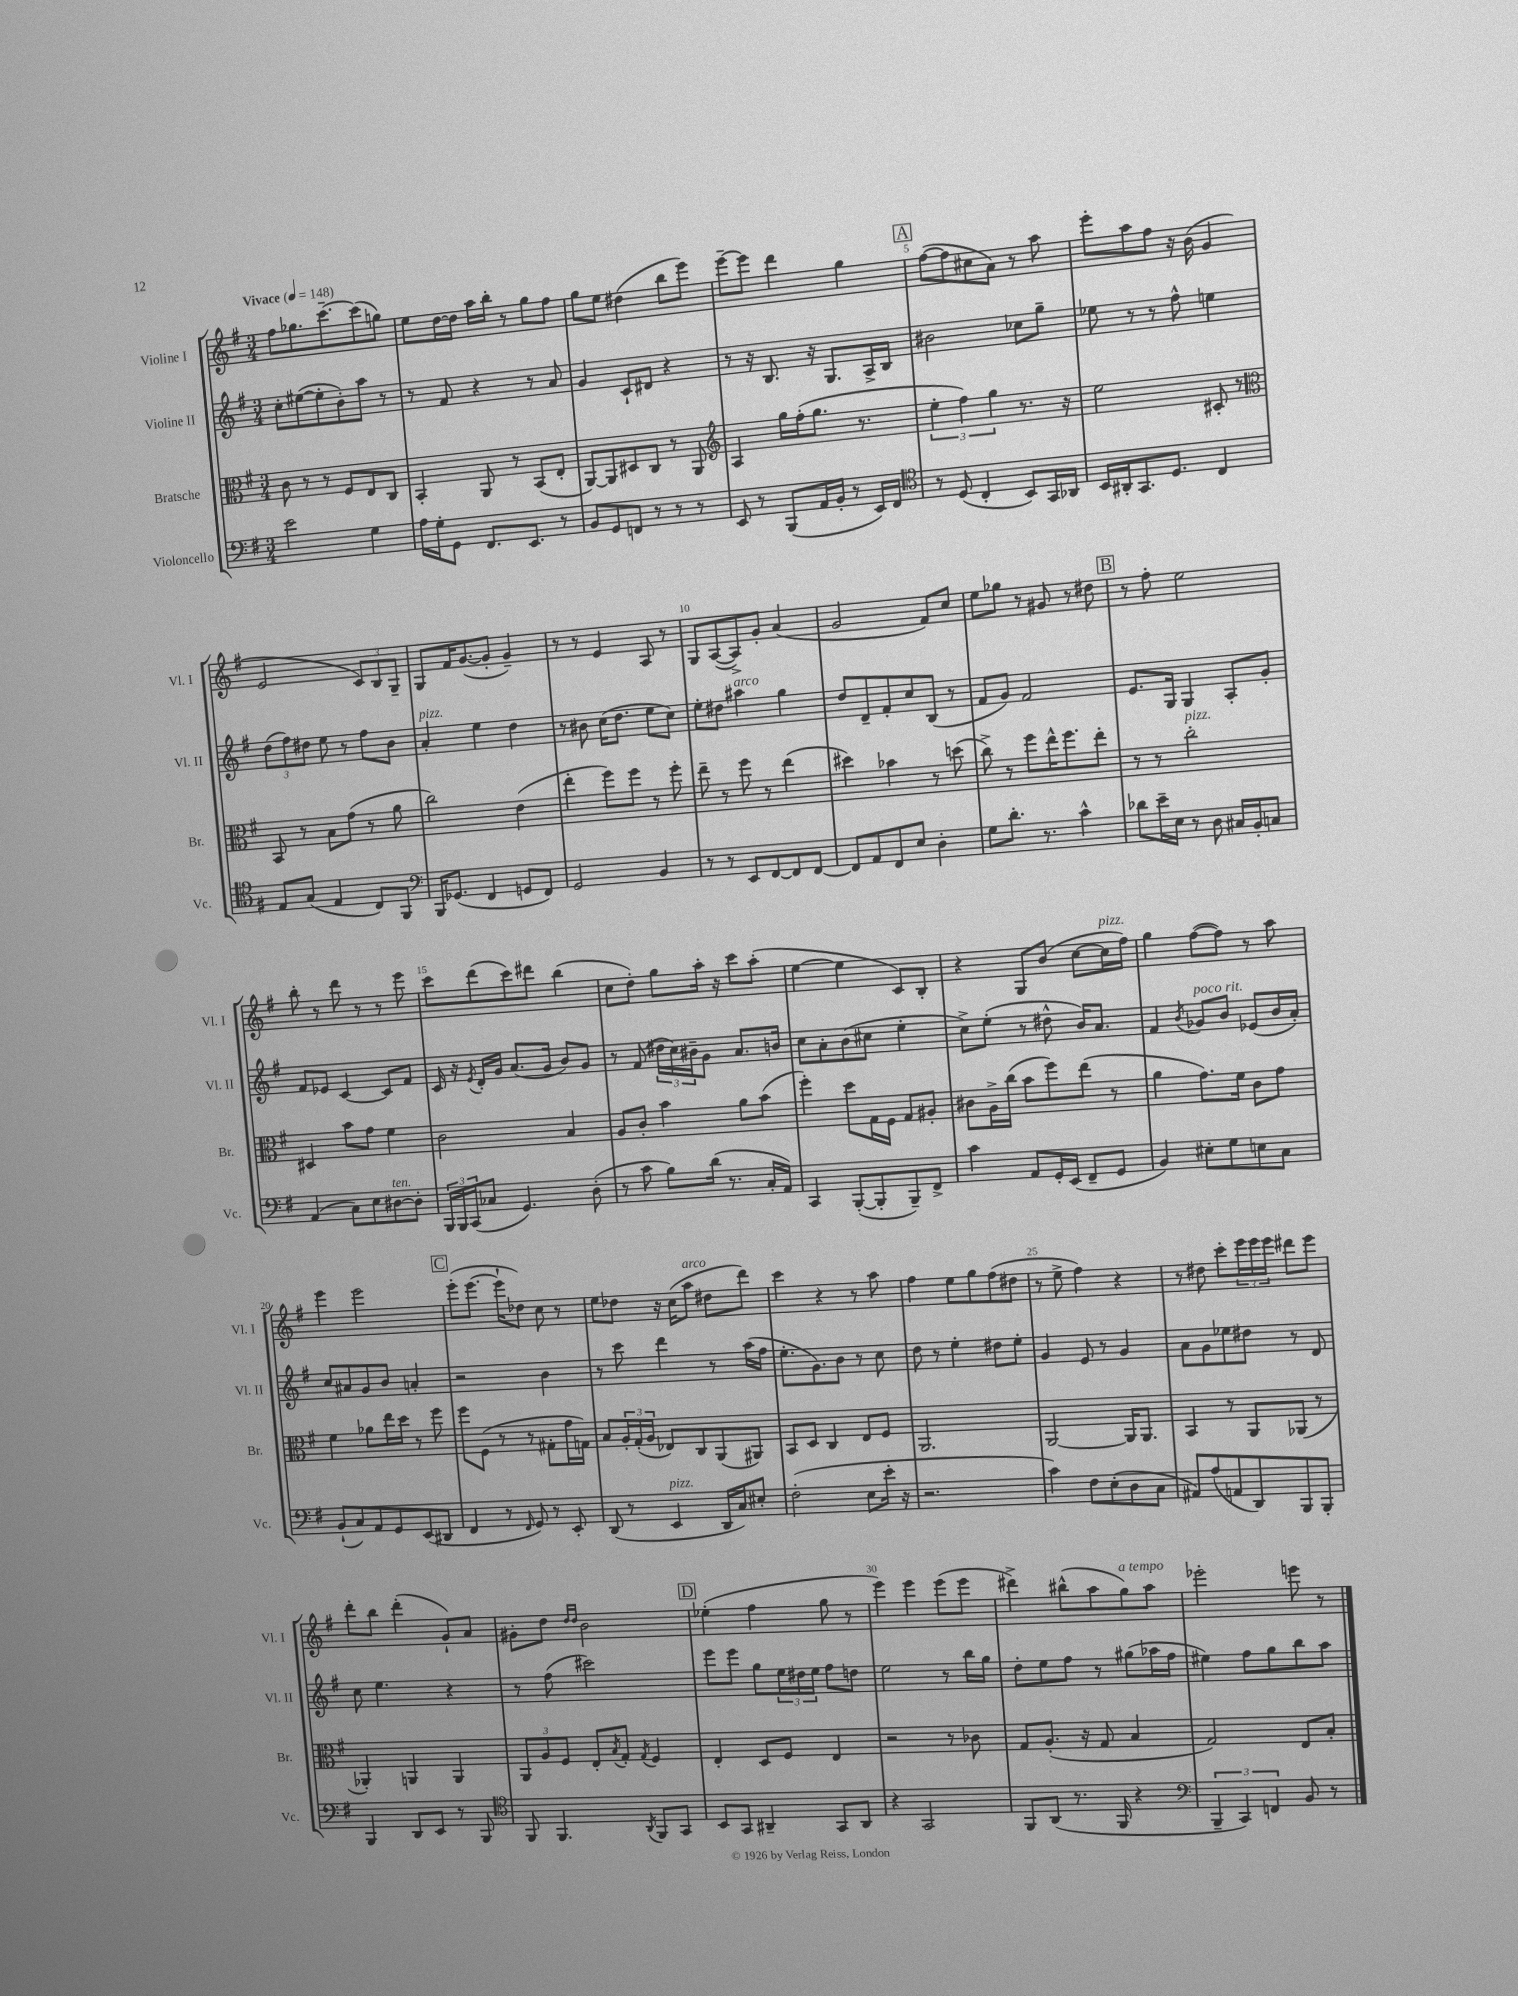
<<
\new StaffGroup <<
\new Staff = "s0" \with { instrumentName = "Violine I" shortInstrumentName = "Vl. I" } {
    \clef treble \key g \major \numericTimeSignature \time 3/4 \tempo "Vivace" 4 = 148
    fis''8 ges''8. c'''8.~-- c'''8( g''8) |
    e''8 d''16~ d''16 a''16 b''16-. r8 g''8 fis''8 |
    g''8 e''8 dis''4( b''8 e'''8) |
    e'''8~-- e'''8 d'''4 g''4 |
    \mark \markup { \box "A" } fis''8~( fis''8 cis''8 a'8) r8 a''8 |
    e'''8-. a''8 fis''8 r16 b'16( g'4 |
    e'2 \tuplet 3/2 { c'8) b8 g8-- } |
    g8 fis'16 g'8.~( g'8-. g'4--) |
    r8 r8 e'4 a8 r8 |
    g8 a8~( a8->) g'8-. a'4( |
    g'2 fis'8) c''8 |
    e''8 ges''8 r8 gis'8 r8 dis''8 |
    \mark \markup { \box "B" } r8 fis''8-. e''2 |
    b''8-. r8 d'''8 r8 r8 e'''8 |
    c'''8 d'''8( c'''8) dis'''8 b''4( |
    c''8 d''8-.) g''8 a''16-. r16 c'''8 a''8-.( |
    e''4~ e''4 c'8) b8-. |
    r4 g8 b'8( c''8~ c''16^\markup { \italic "pizz." } fis''16) |
    g''4 fis''8~( fis''8) r8 a''8 |
    e'''4 e'''2 |
    \mark \markup { \box "C" } e'''8-.( e'''8.~ e'''16-! des''8) c''8 r8 |
    e''8 des''8 r16 c''16( a''8^\markup { \italic "arco" } dis''8 d'''8) |
    c'''4 r4 r8 a''8 |
    fis''4 e''8 g''8 fis''8( dis''8 |
    r8 e''8-> fis''4) r4 |
    r8 dis''8 c'''8-. \tuplet 3/2 { e'''16 e'''16 e'''16 } dis'''8 e'''8 |
    d'''8-. b''8 d'''4-.( g'8-!) a'8 |
    gis'8-. d''8 \grace { d''16 d''16 } b'2 |
    \mark \markup { \box "D" } ees''4-.( fis''4 g''8 r8 |
    e'''4) e'''4 e'''8( e'''8 |
    dis'''4->) bis''8-^( a''8 g''8^\markup { \italic "a tempo" }) a''8 |
    ees'''2-. e'''8 r8 \bar "|." |
}
\new Staff = "s1" \with { instrumentName = "Violine II" shortInstrumentName = "Vl. II" } {
    \clef treble \key g \major \numericTimeSignature \time 3/4
    c''8-. eis''8~( eis''8-. b'8-.) a''8 r8 |
    r8 fis'8 r4 r8 a'8 |
    g'4 c'8-! dis'8 r4 |
    r8 r16 b8. r16 g8. a16-> b16 |
    \mark \markup { \box "A" } bis'2 ces''8 g''8-- |
    ees''8 r8 r8 fis''8-^ e''4 |
    \tuplet 3/2 { d''8( fis''8) dis''8 } e''8 r8 fis''8 b'8 |
    a'4-.^\markup { \italic "pizz." } e''4 d''4 |
    r8 bis'8 c''16( d''8. e''8 c''8) |
    e''8-. dis''8 ais''4^\markup { \italic "arco" } g''4 |
    d''8 d'8-- fis'8-. c''8 b8( r8 |
    fis'8 g'8) fis'2 |
    \mark \markup { \box "B" } e'8. g16 g4 a8-. g'8-. |
    fis'8 ees'8 c'4~ c'8 fis'8 |
    c'16 r16 \acciaccatura { e'8 } d'16-. g'16 a'8.( g'16 b'8) g'8 |
    r8 fis'8( \tuplet 3/2 { dis''16 c''16) bis'16-- } g'8 a'8. b'16 |
    c''8 a'8-. b'8( cis''8 e''4-. |
    c''8->) e''8-.( r8 dis''8-^ b'16) a'8. |
    fis'4 \acciaccatura { b'8 } ges'8^\markup { \italic "poco rit." } b'8 ees'8( b'16 a'16-.) |
    c''8 ais'8 g'8 b'8 a'4-. |
    \mark \markup { \box "C" } r2 b'4 |
    r8 c'''8 d'''4 r8 a''16( fis''16 |
    e''8.-. g'8.) b'8 r8 c''8 |
    d''8 r8 e''4-. dis''8 e''8-. |
    g'4 e'8 r8 g'4 |
    a'8 g'8 ees''8 dis''8 r8 d'8 |
    c''8 e''4. r4 |
    r8 fis''8( cis'''2) |
    \mark \markup { \box "D" } e'''8 e'''8 g''8 \tuplet 3/2 { e''16 dis''16 e''16 } fis''8 d''8 |
    e''2 r8 b''16 g''16 |
    d''8-. e''8 fis''8 r8 gis''8( aes''16 fis''16 |
    eis''4) fis''8 g''8 b''8 a''8 \bar "|." |
}
\new Staff = "s2" \with { instrumentName = "Bratsche" shortInstrumentName = "Br." } {
    \clef alto \key g \major \numericTimeSignature \time 3/4
    c'8 r8 r8 fis8 e8 c8 |
    b,4-. a,8 r8 b,8( e8-. |
    a,8~) a,8 dis8 c8 r8 a,8 |
    \clef treble a4 g''16 fis''16-.( g''8. r8. |
    \mark \markup { \box "A" } \tuplet 3/2 { e''4-. fis''4) g''4 } r8. r16 |
    e''2 cis'8-. r8 |
    \clef alto b,8 r8 b8 g'8( r8 a'8 |
    c''2) e'4( |
    e''4-. fis''8) fis''8 r8 fis''8-. |
    e''8-- r8 fis''8 r8 e''4( |
    dis''4) bes'4 r8 d''8( |
    c''8->) r8 fis''8 e''16-^ fis''8. e''8-. |
    \mark \markup { \box "B" } r8 r8 c''2-.^\markup { \italic "pizz." } |
    dis4 b'8 g'8 fis'4 |
    c'2 b4 |
    a8 c'8-. b'4 a'8 b'8( |
    fis''4-.) d''8 g16 fis16 g8 ais8-. |
    cis'8 a16-> c''16( b'8 fis''8) e''8( r8 |
    a'4 g'8.) fis'16 c'8 g'8 |
    fis'4 aes'8 e''16 d''16 r8 fis''8 |
    \mark \markup { \box "C" } fis''8 fis8( r8 r8 gis8-. g'16 g16) |
    b8 \tuplet 3/2 { a16-. g16-.( a16 } ees8) c8 a,8( ais,8) |
    b,8 d8 c4 e8 fis8 |
    a,2. |
    a,2~ a,16 a,8. |
    b,4 r8 a,8 aes,8( r8 |
    aes,4-.) a,4 a,4 |
    \tuplet 3/2 { a,8 a8 fis8 } e8-. \acciaccatura { b8 } g8-. \acciaccatura { g8 } fis4 |
    \mark \markup { \box "D" } e4-. d8 fis8 e4 |
    r2 r8 ces'8 |
    g8 a8.-.( r16 g8 b4 |
    g2) e8 b8-. \bar "|." |
}
\new Staff = "s3" \with { instrumentName = "Violoncello" shortInstrumentName = "Vc." } {
    \clef bass \key g \major \numericTimeSignature \time 3/4
    e'2 g4 |
    a16 g16-. g,8 fis,8. e,8. r8 |
    b,8 g,8 f,8 r8 r8 r8 |
    e,8 r8 b,,8( a,16 b,16-. r8 e,16) fis,16 |
    \mark \markup { \box "A" } \clef tenor r8 d8( c4-. b,8) g,16 aes,16 |
    b,16 ais,16-. g,8. d8. c4 |
    e8 g8( e4 c8) fis,8 |
    \clef bass b,,16 ges,8.( fis,4 g,8 fis,8) |
    g,2 b,4 |
    r8 r8 e,8 fis,8~ fis,8 fis,8~ |
    fis,8 a,8 fis,8 e8 d4-. |
    g8 d'8.-. r8. c'4-^ |
    \mark \markup { \box "B" } des'8 e'16-- e16 r8 d8 cis16 b,16-. c8 |
    a,4( c8) e8 dis8~^\markup { \italic "ten." } dis8-. |
    \tuplet 3/2 { b,,16 b,,16 c,16( } ces8 g,4.) d8-.( |
    r8 c'8 b8) d'16( r8. c16-. a,16) |
    c,4 b,,8~-.( b,,8-. b,,8--) fis,8-> |
    c'4 a,8 g,16-. e,16( fis,8-- g,8 |
    b,4) eis8-. g8 e8 c8 |
    b,8-!( c8) a,8 g,8 e,8( dis,8 |
    \mark \markup { \box "C" } fis,4 r8 \grace { fis,16 } g,8) r8 e,8-. |
    d,8( r8 e,4^\markup { \italic "pizz." } d,16 c16) eis8-. |
    fis2-.( e8 e'16-. r16 |
    r2. |
    c'4) fis8 e8-.( d8 c8 |
    ais,8) a8( a,8 d,8) b,,8 b,,8-. |
    b,,4 d,8 e,8 r8 b,,8 |
    \clef tenor fis,8 fis,4. \acciaccatura { a,8 } fis,8 g,8 |
    \mark \markup { \box "D" } b,8 g,8 ais,4-- g,8 ais,8 |
    r4 g,2 |
    fis,8 a,8( r8. fis,16 r4 |
    \clef bass \tuplet 3/2 { b,,4-- c,4) f,4 } b,8 r8 \bar "|." |
}
>>
>>
\layout { \context { \Score \override BarNumber.break-visibility = ##(#f #t #t) barNumberVisibility = #(every-nth-bar-number-visible 5) } }
